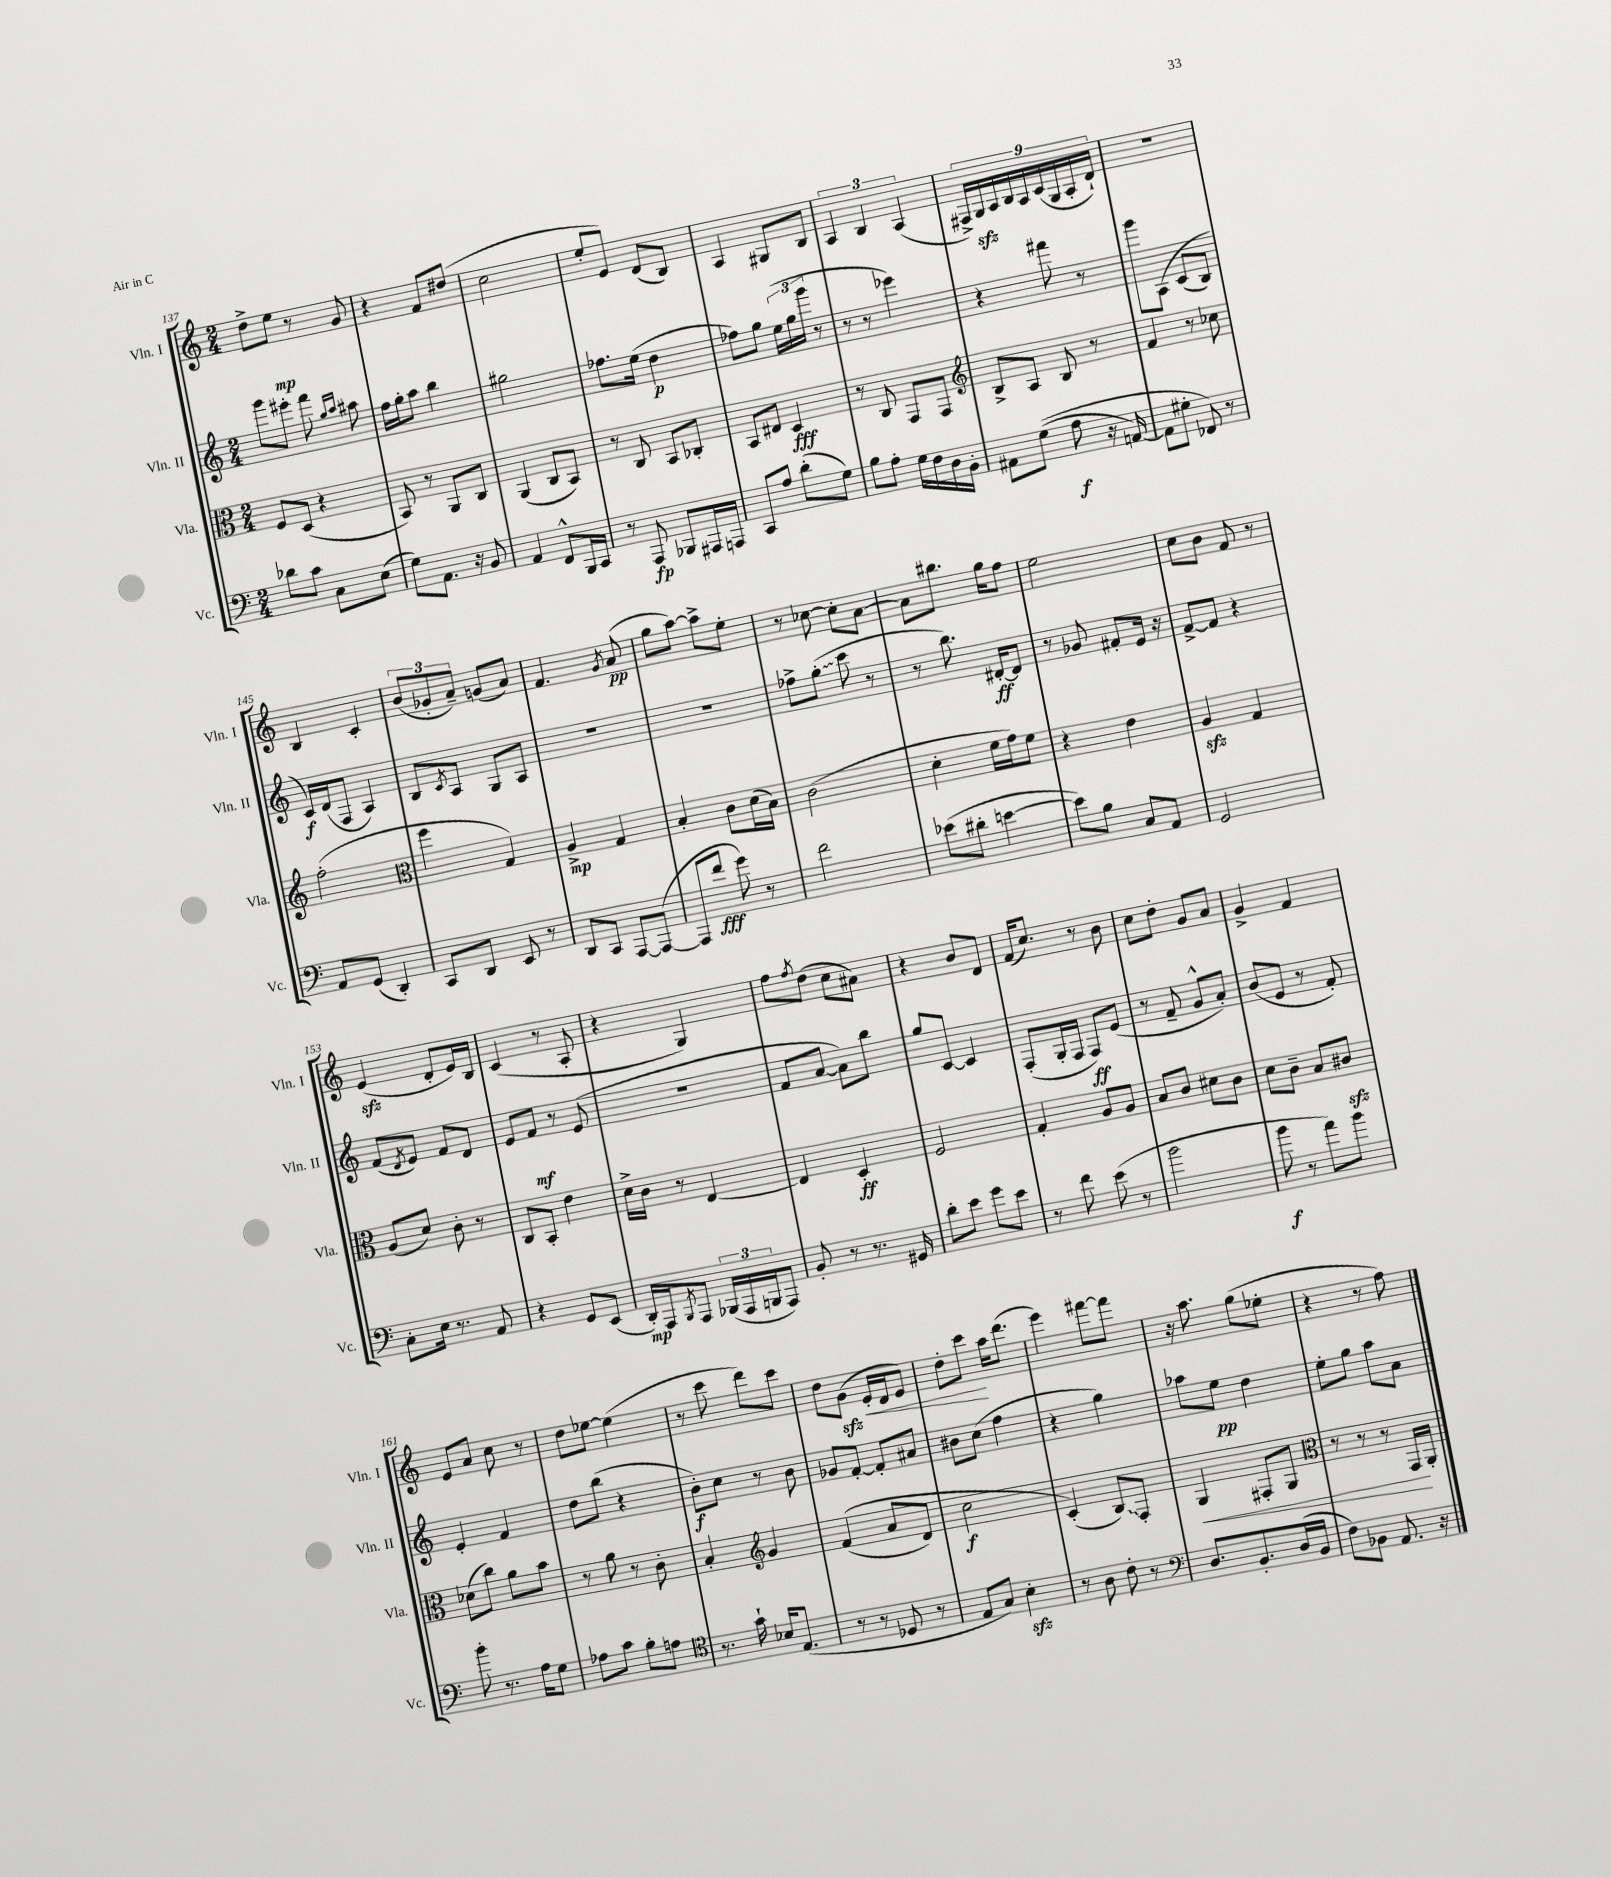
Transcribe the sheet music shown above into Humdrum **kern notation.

**kern	**kern	**kern	**kern
*staff4	*staff3	*staff2	*staff1
*clefF4	*clefC3	*clefG2	*clefG2
*k[]	*k[]	*k[]	*k[]
*M2/4	*M2/4	*M2/4	*M2/4
8d-	8F	8ggg	8dd^
8c	(8D	8eee#'	8ee
8C	4r	8fff	8r
.	.	16qqgg	.
.	.	16qqaa	.
(8E	.	8aa#	8g
=	=	=	=
8G)	8BB)	16ff	4r
.	.	16gg'	.
8.AA	8r	8aa	.
.	8AA	4bb	8f
16r	.	.	.
8BB	8C	.	(8dd#
=	=	=	=
4AA	(4AA	2gg#	2cc
8FF^^	8C	.	.
16BBB	8BB)	.	.
16CC	.	.	.
=	=	=	=
8r	8r	8.ff-	8ee'
8AAA	8C	.	8e)
.	.	(16ee	.
8BBB-	8BB	4dd	(8d
16AAA#	8C-'	.	8B)
16AAA	.	.	.
=	=	=	=
8CC	8BB	8ff-)	4A
8A	8E#	8gg	.
(8d'	4D	(24ee	8G#
.	.	24gg	.
.	.	24ggg	.
8G)	.	8r	8B
=	=	=	=
8B	8r	8r	6A
8A'	8C	8r	.
.	.	.	6B
16G	8GG	4eee-)	.
16F	.	.	.
.	.	.	(6A
16D	8GG	.	.
16BB'	.	.	.
=	=	=	=
*	*clefG2	*	*
8AA#	8B^	4r	18F#^)
.	.	.	18G
.	.	.	18A
&((8G	8A	.	.
.	.	.	18B
.	.	.	18A
8A	8B	8fff#	.
.	.	.	(18c
.	.	.	18G
16r	8r	8r	.
.	.	.	18A'
[16AA)	.	.	.
.	.	.	18d`)
=	=	=	=
8AA]	4f	8ggg	2r
8G#'	.	&(8A	.
8FF-&)	8r	(8c	.
8r	8cc-	8B)	.
=	=	=	=
8AA	(2ff'	16c&)	4B
.	.	(16d	.
(8GG	.	8F	.
4DD')	.	4A)	4c'
=	=	=	=
*	*clefC3	*	*
8CC	4ff	8B	(12b
.	.	.	12g-'
.	.	8qc	.
8DD	.	8A	.
.	.	.	12a~)
8EE	4G)	8G	(8g
8r	.	8A	8a)
=	=	=	=
8DD	4A^	2r	4.f
8CC	.	.	.
[8AAA	4G	.	.
.	.	.	8qg
(8AAA_	.	.	(8a
=	=	=	=
8AAA]	4B'	2r	8gg
8f	.	.	[8aa)
8g)	8c	.	8aa^]
8r	(16d	.	8ee'
.	16B)	.	.
=	=	=	=
2f	(2c	8ff-^	8r
.	.	(8gg'	[8cc-
.	.	8ccc	8cc-']
.	.	8r	[8a
=	=	=	=
(8e-	4d'	8r	8a]
8d#'	.	8.bb)	8.bb#
[4e	16f	.	.
.	16g)	[16d#'	16gg
.	8f	8d#]	8ff
=	=	=	=
8e])	4r	8r	2ee
8B	.	8g-	.
8C	4e	8f#'	.
8AA	.	16e	.
.	.	16r	.
=	=	=	=
2GG	4A	[8f^	8cc
.	.	8f]	8b
.	4G	4r	8f
.	.	.	8r
=	=	=	=
8C'	(8A	(8f	(4e
.	.	8qd	.
16E	8d)	8e)	.
8.r	.	.	.
.	8c'	8f	8d'
8AA	8r	8d	16e)
.	.	.	16B
=	=	=	=
4r	8C	8e	(4c
.	8BB'	8f	.
8GG	4e	8r	8r
(8EE	.	(8e	8A'
=	=	=	=
16DD')	16d^	2r	4r
16AAA	16c	.	.
8qBBB	.	.	.
8AAA	8r	.	.
(24BBB-	[4E	.	4G)
24AAA	.	.	.
24BBB	.	.	.
8AAA)	.	.	.
=	=	=	=
8BB'	4E]	8f	8ff
.	.	.	8qff
8r	.	[8a	(8dd
8.r	4D'	8a])	8cc
.	.	8bb	8a#)
16GG#	.	.	.
=	=	=	=
8d'	2F	8gg	4r
8e	.	[8c	.
8g	.	4c]	8b
8e	.	.	8d
=	=	=	=
8r	4G'	(8F'	(16f
.	.	.	8.cc)
8f	.	16G'	.
.	.	16F	.
(8e	8A	8F)	8r
8r	8A	(8e	8b
=	=	=	=
2b	8B	8r	8cc
.	8c	8f~	8dd'
.	8d#	8g^^	8g
.	8c	8a')	8a
=	=	=	=
8b	8d	(8b	4g^
8r	8c~	8e	.
8a)	8B	8r	4f
8b	8c#	8f')	.
=	=	=	=
8b'	(8d-	4e'	8e
8.r	8cc)	.	8a
.	8a	4f	8cc
16A	.	.	.
8G	8b	.	8r
=	=	=	=
8A-	8r	8dd	8dd
8c	8a	(8bb	[8ee-
8B'	8r	4r	(4ee-]
8A	8c'	.	.
=	=	=	=
*clefC4	*	*	*
8.r	4B'	8b')	8r
.	.	8cc	8ccc
16g`	.	.	.
*	*clefG2	*	*
16B-	4g	8r	8ddd)
(8.E	.	.	.
.	.	8b	8ccc
=	=	=	=
8r	&((4f	8g-	8dd
8r	.	[8f'	(8g
8D-	8a	8f']	16e'
.	.	.	16d
8r	8d)	8a#	8e)
=	=	=	=
8E	2cc	8b#	8dd'
8G)	.	(8cc	8ccc
4B'	.	4ff	16aa
.	.	.	(8.ddd
=	=	=	=
8r	(4c'&)	4r	4eee)
8A	.	.	.
8c'	8B)	4gg)	[8fff#
8r	8F'	.	8fff#]
=	=	=	=
*clefF4	*	*	*
8.D	4G	8aa-	16r
.	.	.	8.aa
.	.	8ee	.
8.BB'	.	.	.
.	8F#'	4dd	(8gg
(16D	8G	.	8ee-'
16BB	.	.	.
=	=	=	=
*	*clefC3	*	*
8F)	8r	8ee'	4r
8BB-	8r	8gg	.
8.AA	8r	8aa	8r
.	16GG	8a	8ff)
16r	16AA'	.	.
==	==	==	==
*-	*-	*-	*-
